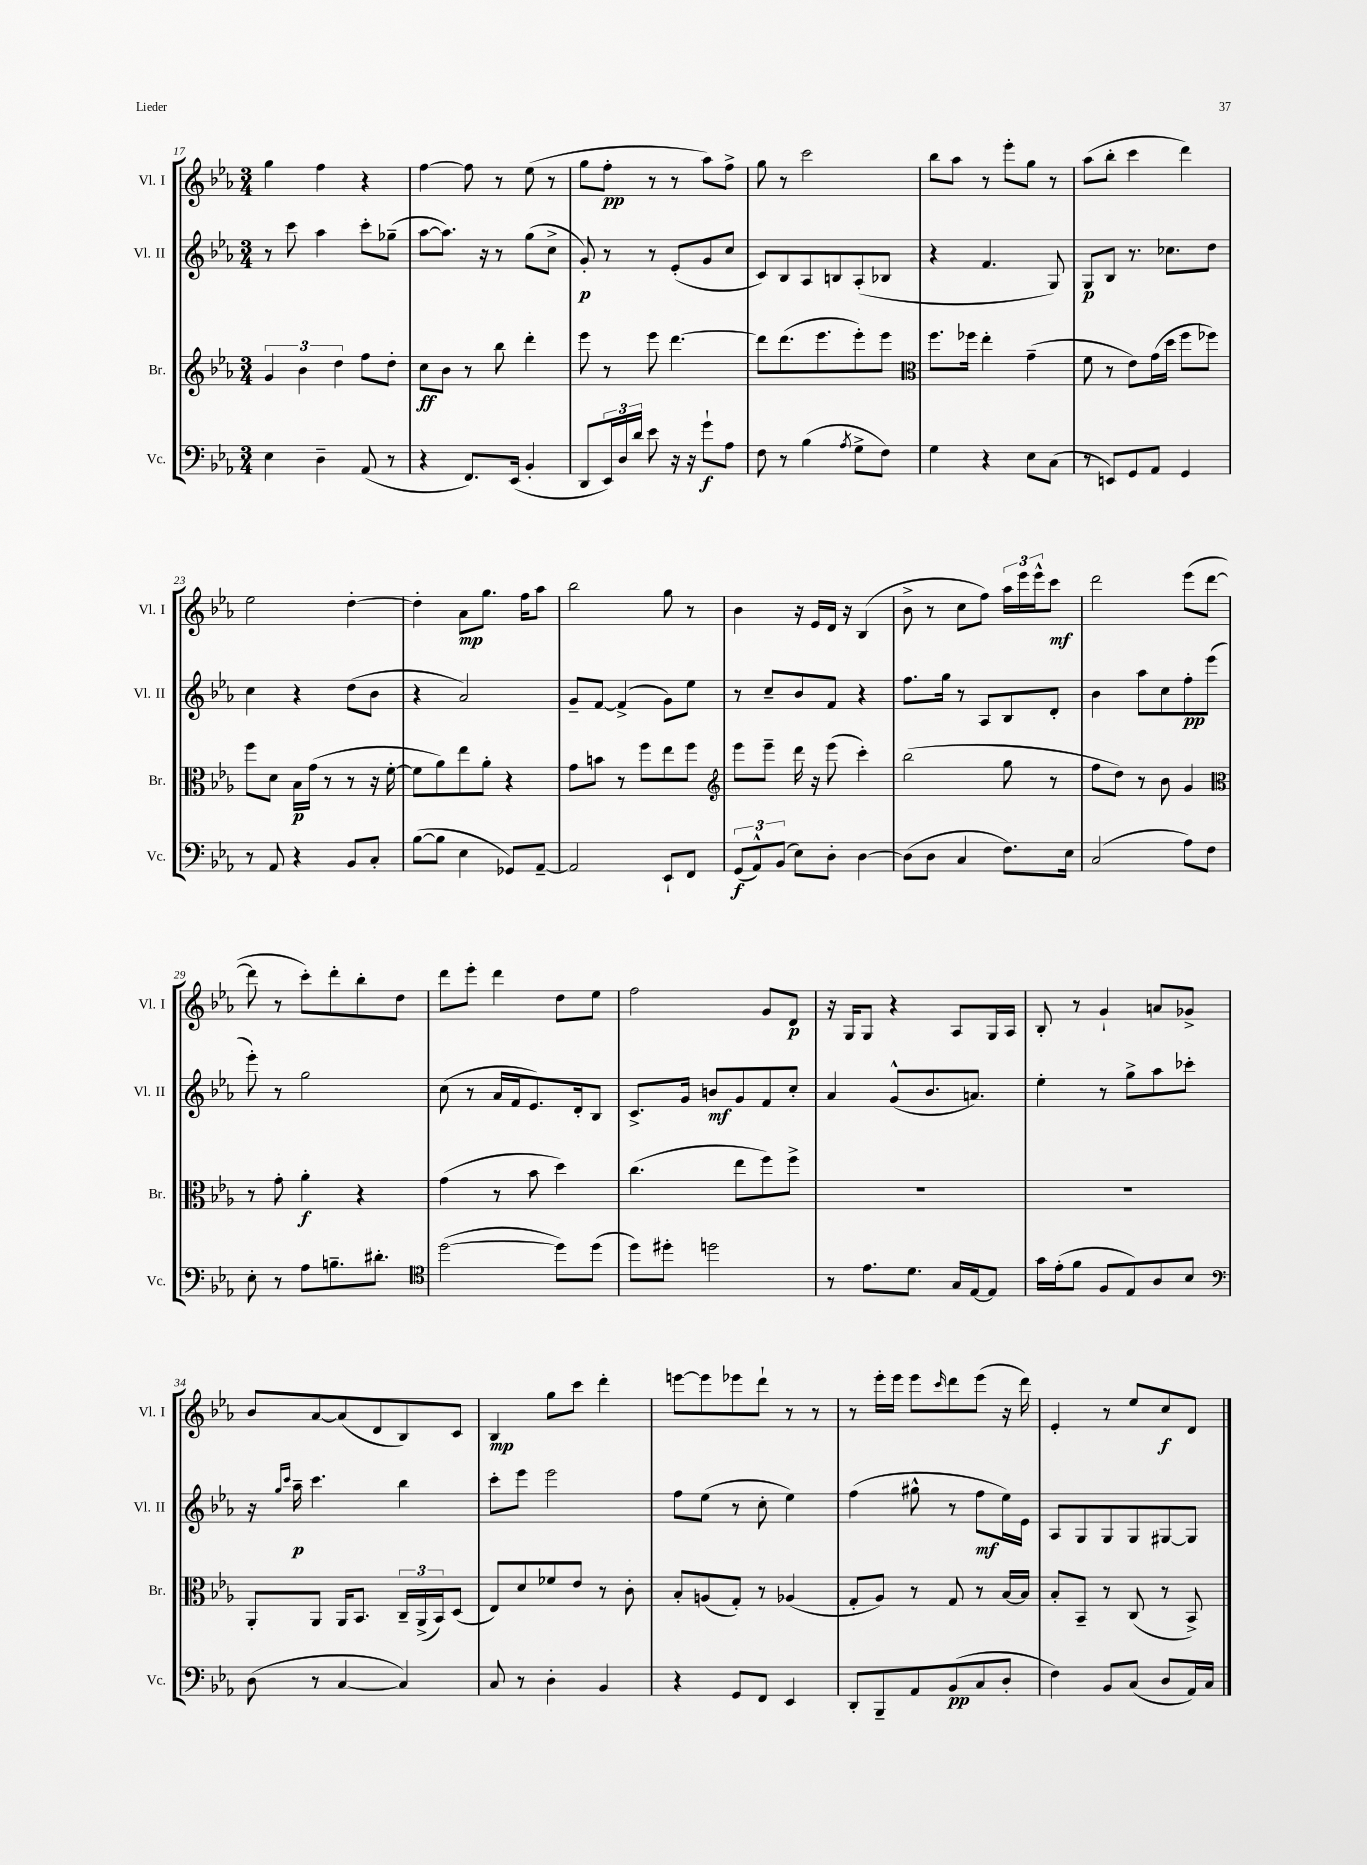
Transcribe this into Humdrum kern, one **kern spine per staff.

**kern	**dynam	**kern	**dynam	**kern	**dynam	**kern	**dynam
*part4	*part4	*part3	*part3	*part2	*part2	*part1	*part1
*staff4	*staff4	*staff3	*staff3	*staff2	*staff2	*staff1	*staff1
*I"Vc.	*	*I"Br.	*	*I"Vl. II	*	*I"Vl. I	*
*I'Vc.	*	*I'Br.	*	*I'Vl. II	*	*I'Vl. I	*
*clefF4	*	*clefG2	*	*clefG2	*	*clefG2	*
*k[b-e-a-]	*	*k[b-e-a-]	*	*k[b-e-a-]	*	*k[b-e-a-]	*
*M3/4	*	*M3/4	*	*M3/4	*	*M3/4	*
=17	=17	=17	=17	=17	=17	=17	=17
4E-\	.	6g/	.	8r	.	4gg\	.
.	.	.	.	8ccc\	.	.	.
.	.	6b-\	.	.	.	.	.
4D~\	.	.	.	4aa-\	.	4ff\	.
.	.	6dd\	.	.	.	.	.
(8AA-/	.	8ff\L	.	8ccc'\L	.	4r	.
8r	.	8dd'\J	.	(8gg-X~\J	.	.	.
=18	=18	=18	=18	=18	=18	=18	=18
4r	.	8cc\L	ff	[8aa-\L	.	[4ff\	.
.	.	8b-\J	.	8.aa-\J])	.	.	.
8.FF/L)	.	8r	.	.	.	8ff\]	.
.	.	.	.	16r	.	.	.
.	.	8bb-\	.	8r	.	8r	.
(16EE-/Jk	.	.	.	.	.	.	.
4BB-'/	.	4ddd'\	.	(8gg\L	.	(8ee-\	.
.	.	.	.	8cc^\J	.	8r	.
=19	=19	=19	=19	=19	=19	=19	=19
8DD/L	.	8eee-\	.	8g'/)	p	8gg\L	.
24EE-/L)	.	8r	.	8r	.	8ff'\J	pp
24D/	.	.	.	.	.	.	.
24d/JJ	.	.	.	.	.	.	.
8e-\	.	8eee-\	.	8r	.	8r	.
16r	.	[4.ddd\	.	(8e-'/L	.	8r	.
16r	.	.	.	.	.	.	.
8g`\L	f	.	.	8g/	.	8aa-\L)	.
8A-\J	.	.	.	8cc/J	.	8ff^\J	.
=20	=20	=20	=20	=20	=20	=20	=20
8F\	.	8ddd\L]	.	8c/L)	.	8gg\	.
8r	.	(8.ddd\	.	8B-/	.	8r	.
(4B-\	.	.	.	8A-/	.	2ccc\	.
.	.	8.eee-\	.	.	.	.	.
.	.	.	.	8Bn/	.	.	.
8qA-/	.	.	.	.	.	.	.
8G^\L	.	8eee-'\)	.	(8A-'/	.	.	.
8F\J)	.	8eee-\J	.	8B-X/J	.	.	.
=21	=21	=21	=21	=21	=21	=21	=21
*	*	*clefC3	*	*	*	*	*
4G\	.	8.ff\L	.	4r	.	8bb-\L	.
.	.	.	.	.	.	8aa-\J	.
.	.	16ff-X\Jk	.	.	.	.	.
4r	.	4ee-'\	.	4.f/	.	8r	.
.	.	.	.	.	.	8eee-'\L	.
8E-\L	.	(4g~\	.	.	.	8gg\J	.
(8C\J	.	.	.	8G/)	.	8r	.
=22	=22	=22	=22	=22	=22	=22	=22
8r	.	8f\	.	8G/L	p	(8aa-\L	.
8EEn/L)	.	8r	.	8B-/J	.	8bb-'\J	.
8GG/	.	8e-\L)	.	8.r	.	4ccc\	.
8AA-/J	.	(16g\L	.	.	.	.	.
.	.	16dd\JJ	.	8.cc-X\L	.	.	.
4GG/	.	8ff\L	.	.	.	4ddd\)	.
.	.	8ff-X\J)	.	8dd\J	.	.	.
!!LO:LB:g=z
=23	=23	=23	=23	=23	=23	=23	=23
8r	.	8ff\L	.	4cc\	.	2ee-\	.
8AA-/	.	8d\J	.	.	.	.	.
4r	.	16B-\LL	p	4r	.	.	.
.	.	(16g\JJ	.	.	.	.	.
.	.	8r	.	.	.	.	.
8BB-/L	.	8r	.	(8dd\L	.	[4dd'\	.
8C'/J	.	16r	.	8b-\J	.	.	.
.	.	[16f'\	.	.	.	.	.
=24	=24	=24	=24	=24	=24	=24	=24
([8B-\L	.	8f\L]	.	4r	.	4dd'\]	.
8B-\J]	.	8a-\)	.	.	.	.	.
4E-\	.	8ee-\	.	2a-/)	.	8a-\L	mp
.	.	8a-'\J	.	.	.	8.gg\J	.
8GG-X/L)	.	4r	.	.	.	.	.
.	.	.	.	.	.	16ff\KL	.
[8AA-~/J	.	.	.	.	.	8aa-\J	.
=25	=25	=25	=25	=25	=25	=25	=25
2AA-/]	.	8g\L	.	8g~/L	.	2bb-\	.
.	.	8bn\J	.	[8f/J	.	.	.
.	.	8r	.	(4f^/]	.	.	.
.	.	8ff\L	.	.	.	.	.
8EE-`/L	.	8ee-\	.	8g\L)	.	8gg\	.
8FF/J	.	8ff\J	.	8ee-\J	.	8r	.
=26	=26	=26	=26	=26	=26	=26	=26
*	*	*clefG2	*	*	*	*	*
(12GG/L	f	8eee-\L	.	8r	.	4b-\	.
12AA-^^/)	.	.	.	.	.	.	.
.	.	8eee-~\J	.	8cc~/L	.	.	.
(12BB-/J	.	.	.	.	.	.	.
8E-\L)	.	16ddd\	.	8b-/	.	16r	.
.	.	16r	.	.	.	16e-/LL	.
8D'\J	.	(8eee-\	.	8f/J	.	16d/JJ	.
.	.	.	.	.	.	16r	.
[4D\	.	4ccc'\)	.	4r	.	(4B-/	.
=27	=27	=27	=27	=27	=27	=27	=27
(8D\L]	.	(2bb-\	.	8.ff\L	.	8b-^\	.
8D\J	.	.	.	.	.	8r	.
.	.	.	.	16gg\Jk	.	.	.
4C/	.	.	.	8r	.	8cc\L	.
.	.	.	.	8A-/L	.	8ff\J)	.
8.F\L)	.	8gg\	.	8B-/	.	24aa-\LL	.
.	.	.	.	.	.	24eee-\	.
.	.	.	.	.	.	24eee-^^\J	.
.	.	8r	.	8d'/J	.	8ccc\J	mf
16E-\Jk	.	.	.	.	.	.	.
=28	=28	=28	=28	=28	=28	=28	=28
(2C/	.	8ff\L	.	4b-\	.	2ddd\	.
.	.	8dd\J)	.	.	.	.	.
.	.	8r	.	8aa-\L	.	.	.
.	.	8b-\	.	8cc\	.	.	.
8A-\L)	.	4g/	.	8ff'\	pp	(8eee-\L	.
8F\J	.	.	.	(8eee-\J	.	[8ddd\J	.
!!LO:LB:g=z
=29	=29	=29	=29	=29	=29	=29	=29
*	*	*clefC3	*	*	*	*	*
8E-'\	.	8r	.	8eee-'\)	.	8ddd\]	.
8r	.	8g'\	.	8r	.	8r	.
8A-\L	.	4a-'\	f	2gg\	.	8ccc'\L)	.
8.Bn~\	.	.	.	.	.	8ddd'\	.
.	.	4r	.	.	.	8bb-'\	.
8.d#X'\J	.	.	.	.	.	.	.
.	.	.	.	.	.	8dd\J	.
=30	=30	=30	=30	=30	=30	=30	=30
*clefC4	*	*	*	*	*	*	*
([2dd\	.	(4g\	.	(8cc\	.	8ddd\L	.
.	.	.	.	8r	.	8eee-'\J	.
.	.	8r	.	16a-/LL	.	4ddd\	.
.	.	.	.	16f/J	.	.	.
.	.	8b-\	.	8.e-/)	.	.	.
8dd\L])	.	4dd\)	.	.	.	8dd\L	.
.	.	.	.	16d'/k	.	.	.
(8dd\J	.	.	.	8B-/J	.	8ee-\J	.
=31	=31	=31	=31	=31	=31	=31	=31
8dd\L)	.	(4.cc\	.	8.c^/L	.	2ff\	.
8dd#X'\J	.	.	.	.	.	.	.
.	.	.	.	16g/Jk	.	.	.
2ddn\	.	.	.	8bn/L	mf	.	.
.	.	8ee-\L	.	8g/	.	.	.
.	.	8ff\)	.	8f/	.	8g/L	.
.	.	8ff^\J	.	8cc'/J	.	8d/J	p
=32	=32	=32	=32	=32	=32	=32	=32
8r	.	2.r	.	4a-/	.	16r	.
.	.	.	.	.	.	16G/KL	.
8.e-\L	.	.	.	.	.	8G/J	.
.	.	.	.	(8g^^/L	.	4r	.
8.d\J	.	.	.	.	.	.	.
.	.	.	.	8.b-/	.	.	.
16G/LL	.	.	.	.	.	8A-/L	.
[16E-/J	.	.	.	8.an/J)	.	.	.
8E-/J]	.	.	.	.	.	16G/L	.
.	.	.	.	.	.	16A-/JJ	.
=33	=33	=33	=33	=33	=33	=33	=33
16g\LL	.	2.r	.	4ee-'\	.	8B-'/	.
(16e-'\J	.	.	.	.	.	.	.
8f\J	.	.	.	.	.	8r	.
8F/L	.	.	.	8r	.	4g`/	.
8E-/)	.	.	.	8gg^\L	.	.	.
8A-/	.	.	.	8aa-\	.	8an/L	.
8B-/J	.	.	.	8ccc-X'\J	.	8g-X^/J	.
!!LO:LB:g=z
=34	=34	=34	=34	=34	=34	=34	=34
*clefF4	*	*	*	*	*	*	*
(8D\	.	8AA-'/L	.	16r	.	8b-/L	.
.	.	.	.	16qqgg/LL	.	.	.
.	.	.	.	16qqccc/JJ	.	.	.
.	.	.	.	16aa-~\	p	.	.
8r	.	8AA-/J	.	4.ccc\	.	[8a-/	.
[4C/	.	16AA-/KL	.	.	.	(8a-/]	.
.	.	8.BB-/J	.	.	.	.	.
.	.	.	.	.	.	8d/	.
4C/])	.	24C~/LL	.	4bb-\	.	8B-/)	.
.	.	(24AA-^/	.	.	.	.	.
.	.	24BB-/J)	.	.	.	.	.
.	.	(8D/J	.	.	.	8c/J	.
=35	=35	=35	=35	=35	=35	=35	=35
8C/	.	8E-/L)	.	8ccc'\L	.	4B-/	mp
8r	.	8d/	.	8eee-\J	.	.	.
4D'\	.	8f-X/	.	2eee-\	.	8gg\L	.
.	.	8e-/J	.	.	.	8ccc\J	.
4BB-/	.	8r	.	.	.	4ddd'\	.
.	.	8c'\	.	.	.	.	.
=36	=36	=36	=36	=36	=36	=36	=36
4r	.	8B-'/L	.	8ff\L	.	[8eeen\L	.
.	.	(8An/	.	(8ee-\J	.	8eee\]	.
8GG/L	.	8G'/J)	.	8r	.	8eee-X\	.
8FF/J	.	8r	.	8cc'\	.	8ddd`\J	.
4EE-/	.	(4A-X/	.	4ee-\)	.	8r	.
.	.	.	.	.	.	8r	.
=37	=37	=37	=37	=37	=37	=37	=37
8DD'/L	.	8G'/L	.	(4ff\	.	8r	.
8BBB-~/	.	8A-/J)	.	.	.	16eee-'\LL	.
.	.	.	.	.	.	16eee-\JJ	.
8AA-/	.	8r	.	8gg#X^^\	.	8eee-\L	.
.	.	.	.	.	.	16qqccc/	.
(8BB-/	pp	8G/	.	8r	.	8ddd\	.
8C/	.	8r	.	8ff\L	mf	(8eee-\J	.
8D'/J	.	[16B-/LL	.	16ee-\L)	.	16r	.
.	.	16B-/JJ]	.	16e-\JJ	.	16ddd\)	.
=38	=38	=38	=38	=38	=38	=38	=38
4F\)	.	8B-'/L	.	8A-/L	.	4e-'/	.
.	.	8BB-~/J	.	8G/	.	.	.
8BB-/L	.	8r	.	8G/	.	8r	.
(8C/J	.	(8C/	.	8G/	.	8ee-/L	.
8D/L	.	8r	.	[8G#X/	.	8cc/	f
16AA-/L)	.	8BB-^/)	.	8G#/J]	.	8d/J	.
16C/JJ	.	.	.	.	.	.	.
==	==	==	==	==	==	==	==
*-	*-	*-	*-	*-	*-	*-	*-
